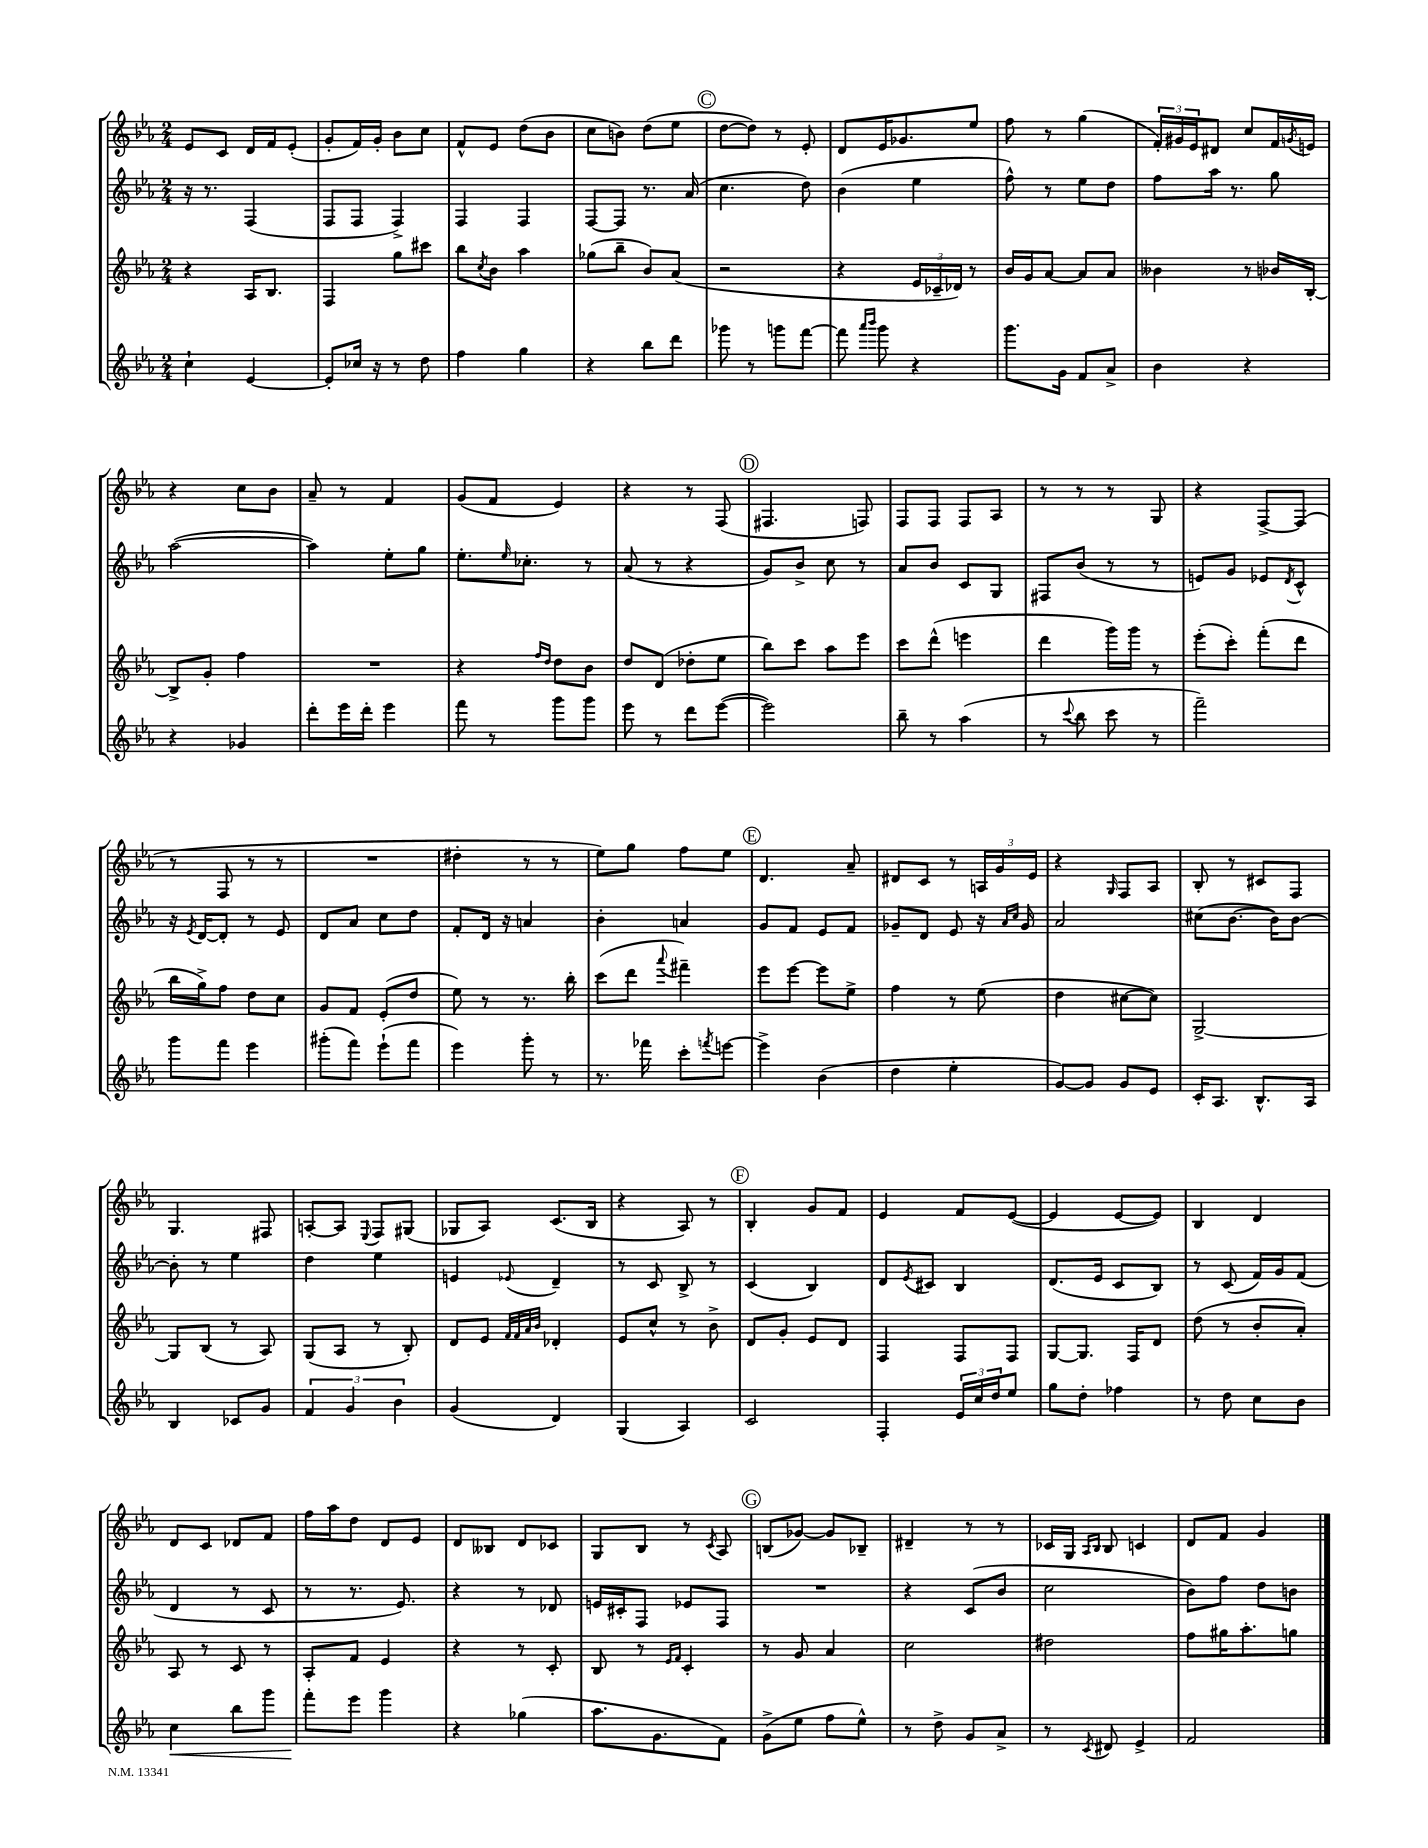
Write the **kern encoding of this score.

**kern	**dynam	**kern	**kern	**kern
*part4	*part4	*part3	*part2	*part1
*staff4	*staff4	*staff3	*staff2	*staff1
*clefG2	*	*clefG2	*clefG2	*clefG2
*k[b-e-a-]	*	*k[b-e-a-]	*k[b-e-a-]	*k[b-e-a-]
*M2/4	*	*M2/4	*M2/4	*M2/4
=16	=16	=16	=16	=16
4cc`\	.	4r	16r	8e-/L
.	.	.	8.r	.
.	.	.	.	8c/J
[4e-/	.	16A-/KL	(4F/	16d/LL
.	.	8.B-/J	.	16f/J
.	.	.	.	(8e-'/J
=17	=17	=17	=17	=17
8e-'/L]	.	4F/	8F/L	8g'/L
16cc-X/Jk	.	.	8F/J	16f/L)
16r	.	.	.	16g'/JJ
8r	.	8gg\L	4F^/)	8b-\L
8dd\	.	8ccc#X\J	.	8cc\J
=18	=18	=18	=18	=18
4ff\	.	8bb-\L	4F/	8f^^/L
.	.	8qcc/	.	.
.	.	8b-\J	.	8e-/J
4gg\	.	4aa-\	4F/	(8dd\L
.	.	.	.	8b-\J
=19	=19	=19	=19	=19
4r	.	(8gg-X\L	[8F/L	8cc\L
.	.	8bb-~\J	8F/J]	8bn\J)
8bb-\L	.	8b-/L)	8.r	(8dd\L
8ddd\J	.	(8a-/J	.	8ee-\J
.	.	.	(16a-/	.
!!LO:REH:place=s1:t=C
=20	=20	=20	=20	=20
8ggg-X\	.	2r	4.cc\	[8dd\L
8r	.	.	.	8dd\J])
8gggn\L	.	.	.	8r
[8fff\J	.	.	8dd\)	8e-'/
=21	=21	=21	=21	=21
8fff\]	.	4r	(4b-\	8d/L
16qqaaa-/LL	.	.	.	.
16qqbbb-/JJ	.	.	.	.
8ggg\	.	.	.	16e-/K
.	.	.	.	8.g-X/
4r	.	24e-/LL	4ee-\	.
.	.	24c-X~/	.	.
.	.	24d-X/JJ)	.	.
.	.	8r	.	8ee-/J
=22	=22	=22	=22	=22
8.ggg\L	.	16b-/LL	8ff^^\)	8ff\
.	.	16g/J	.	.
.	.	[8a-/J	8r	8r
16g\Jk	.	.	.	.
8f/L	.	8a-/L]	8ee-\L	(4gg\
8a-^/J	.	8a-/J	8dd\J	.
=23	=23	=23	=23	=23
4b-\	.	4b--X\	8ff\L	24f'/LL)
.	.	.	.	24g#X/
.	.	.	.	24e-/J
.	.	.	16aa-\Jk	8d#X/J
.	.	.	8.r	.
4r	.	8r	.	8cc/L
.	.	16b-X/LL	8gg\	16f/L
.	.	.	.	8qgn/
.	.	[16B-'/JJ	.	16en/JJ
!!LO:LB:g=z
=24	=24	=24	=24	=24
4r	.	8B-^/L]	([2aa-\	4r
.	.	8g'/J	.	.
4g-X/	.	4ff\	.	8cc\L
.	.	.	.	8b-\J
=25	=25	=25	=25	=25
8ddd'\L	.	2r	4aa-\])	8a-~/
16eee-\L	.	.	.	8r
16ddd'\JJ	.	.	.	.
4eee-\	.	.	8ee-'\L	4f/
.	.	.	8gg\J	.
=26	=26	=26	=26	=26
8fff\	.	4r	8.ee-'\L	(8g/L
8r	.	.	.	8f/J
.	.	.	16qqee-/	.
.	.	.	8.cc-X'\J	.
.	.	16qqff/LL	.	.
.	.	16qqdd/JJ	.	.
8ggg\L	.	8dd\L	.	4e-/)
8ggg\J	.	8b-\J	8r	.
=27	=27	=27	=27	=27
8eee-\	.	8dd/L	(8a-/	4r
8r	.	(8d/J	8r	.
8ddd\L	.	8dd-X'\L	4r	8r
([8eee-\J	.	8ee-\J	.	(8F/
!!LO:REH:place=s1:t=D
=28	=28	=28	=28	=28
2eee-\])	.	8bb-\L)	8g/L)	4.F#X/
.	.	8ccc\J	8b-^/J	.
.	.	8aa-\L	8cc\	.
.	.	8eee-\J	8r	8Fn/)
=29	=29	=29	=29	=29
8bb-~\	.	8ccc\L	8a-/L	8F/L
8r	.	(8ddd^^\J	8b-/J	8F/J
(4aa-\	.	4eeen\	8c/L	8F/L
.	.	.	8G/J	8A-/J
=30	=30	=30	=30	=30
8r	.	4ddd\	8F#X/L	8r
8qqccc/	.	.	.	.
8bb-\	.	.	(8b-/J	8r
8ccc\	.	16ggg\LL)	8r	8r
.	.	16ggg\JJ	.	.
8r	.	8r	8r	8G/
=31	=31	=31	=31	=31
2fff~\)	.	(8eee-'\L	8en/L)	4r
.	.	8ccc'\J)	8g/J	.
.	.	(8fff'\L	8e-X/L	[8F^/L
.	.	.	8qd/	.
.	.	8ddd\J	8c^^/J	(8F/J]
!!LO:LB:g=z
=32	=32	=32	=32	=32
8ggg\L	.	16bb-\LL	16r	8r
.	.	.	8qe-/	.
.	.	16gg^\J)	[16d/KL	.
8fff\J	.	8ff\J	8d'/J]	8F/
4eee-\	.	8dd\L	8r	8r
.	.	8cc\J	8e-/	8r
=33	=33	=33	=33	=33
(8ggg#X'\L	.	8g/L	8d/L	2r
8fff\J)	.	8f/J	8a-/J	.
(8eee-`\L	.	(8e-'/L	8cc\L	.
8fff\J	.	8dd/J	8dd\J	.
=34	=34	=34	=34	=34
4eee-\)	.	8ee-\)	8f'/L	4dd#X'\
.	.	8r	16d/Jk	.
.	.	.	16r	.
8ggg'\	.	8.r	4an/	8r
8r	.	.	.	8r
.	.	16bb-'\	.	.
=35	=35	=35	=35	=35
8.r	.	(8ccc\L	4b-'\	8ee-\L)
.	.	8ddd\J	.	8gg\J
16fff-X\	.	.	.	.
.	.	8qqaaa-/	.	.
8ccc'\L	.	4fff#X~\)	4an/	8ff\L
8qfffn/	.	.	.	.
[8eeen\J	.	.	.	8ee-\J
!!LO:REH:place=s1:t=E
=36	=36	=36	=36	=36
4eee^\]	.	8eee-\L	8g/L	4.d/
.	.	[8eee-\J	8f/J	.
(4b-\	.	8eee-\L]	8e-/L	.
.	.	8ee-^\J	8f/J	8a-~/
=37	=37	=37	=37	=37
4dd\	.	4ff\	8g-X~/L	8d#X/L
.	.	.	8d/J	8c/J
4ee-'\	.	8r	8e-/	8r
.	.	(8ee-\	16r	24An/LL
.	.	.	.	24g/
.	.	.	16qqa-/LL	.
.	.	.	16qqcc/JJ	.
.	.	.	16g-/	.
.	.	.	.	24e-/JJ
=38	=38	=38	=38	=38
[8g/L)	.	4dd\	2a-/	4r
8g/J]	.	.	.	.
.	.	.	.	16qqG/
8g/L	.	[8cc#X\L	.	8F/L
8e-/J	.	8cc#\J])	.	8A-/J
=39	=39	=39	=39	=39
16c'/KL	.	[2G^/	(8cc#X\L	8B-'/
8.A-/J	.	.	.	.
.	.	.	[8.b-\J	8r
8.B-^^/L	.	.	.	8c#X/L
.	.	.	16b-\KL])	.
.	.	.	[8b-\J	8F/J
16A-/Jk	.	.	.	.
!!LO:LB:g=z
=40	=40	=40	=40	=40
4B-/	.	8G/L]	8b-'\]	4.G/
.	.	(8B-/J	8r	.
8c-X/L	.	8r	4ee-\	.
8g/J	.	8A-/)	.	8F#X/
=41	=41	=41	=41	=41
6f/	.	(8G/L	4dd\	[8An'/L
.	.	8A-/J	.	8A/J]
6g/	.	.	.	.
.	.	.	.	8qqE-/
.	.	8r	4ee-\	8F/L
6b-\	.	.	.	.
.	.	8B-'/)	.	(8G#X/J
=42	=42	=42	=42	=42
(4g/	.	8d/L	4en/	8G-X/L
.	.	8e-/J	.	8A-/J)
.	.	32qqf/LLL	.	.
.	.	32qqf/	.	.
.	.	32qqa-/	.	.
.	.	32qqb-/JJJ	8qqe-X/	.
4d/)	.	4d-X'/	4d~/	(8.c/L
.	.	.	.	16B-/Jk
=43	=43	=43	=43	=43
(4G/	.	8e-/L	8r	4r
.	.	8cc^^/J	8c/	.
4A-/)	.	8r	8B-^/	8A-/)
.	.	8b-^\	8r	8r
!!LO:REH:place=s1:t=F
=44	=44	=44	=44	=44
2c/	.	8d/L	(4c/	4B-'/
.	.	8g'/J	.	.
.	.	8e-/L	4B-/)	8g/L
.	.	8d/J	.	8f/J
=45	=45	=45	=45	=45
4F'/	.	4F/	8d/L	4e-/
.	.	.	8qe-/	.
.	.	.	8c#X/J	.
24e-/LL	.	8F/L	4B-/	8f/L
24cc/	.	.	.	.
24dd/J	.	.	.	.
8ee-/J	.	8F/J	.	([8e-/J
=46	=46	=46	=46	=46
8gg\L	.	[8G/L	(8.d/L	4e-/]
8dd'\J	.	8.G/J]	.	.
.	.	.	16e-/Jk	.
4ff-X\	.	.	8c/L	[8e-/L
.	.	16F/KL	.	.
.	.	8d/J	8B-/J)	8e-/J])
=47	=47	=47	=47	=47
8r	.	(8dd\	8r	4B-/
8dd\	.	8r	(8c/	.
8cc\L	.	8b-'/L	16f/LL)	4d/
.	.	.	16g/J	.
8b-\J	.	8a-'/J)	(8f/J	.
!!LO:LB:g=z
=48	=48	=48	=48	=48
!	!LO:HP:b	!	!	!
4cc\	<	8A-/	4d/	8d/L
.	.	8r	.	8c/J
8bb-\L	.	8c/	8r	8d-X/L
8ggg\J	.	8r	8c/	8f/J
=49	=49	=49	=49	=49
8fff'\L	.	8A-'/L	8r	16ff\LL
.	.	.	.	16aa-\J
8eee-\J	[	8f/J	8.r	8dd\J
4ggg\	.	4e-/	.	8d/L
.	.	.	8.e-/)	.
.	.	.	.	8e-/J
=50	=50	=50	=50	=50
4r	.	4r	4r	8d/L
.	.	.	.	8B--X/J
(4gg-X\	.	8r	8r	8d/L
.	.	8c'/	8d-X/	8c-X/J
=51	=51	=51	=51	=51
8.aa-\L	.	8B-/	16en/LL	8G/L
.	.	.	16c#X'/J	.
.	.	8r	8F/J	8B-/J
8.g\	.	.	.	.
.	.	16qqe-/LL	.	.
.	.	16qqf/JJ	.	.
.	.	4c'/	8e-X/L	8r
.	.	.	.	8qc/
8f\J)	.	.	8F/J	8A-/
!!LO:REH:place=s1:t=G
=52	=52	=52	=52	=52
(8g^\L	.	8r	2r	(8Bn/L
8ee-\J	.	8g/	.	[8g-X/J)
8ff\L	.	4a-/	.	8g-/L]
8ee-^^\J)	.	.	.	8B-X~/J
=53	=53	=53	=53	=53
8r	.	2cc\	4r	4d#X~/
8dd^\	.	.	.	.
8g/L	.	.	(8c/L	8r
8a-^/J	.	.	8b-/J	8r
=54	=54	=54	=54	=54
8r	.	2dd#X\	2cc\	16c-X/LL
.	.	.	.	16G/JJ
.	.	.	.	16qqA-/LL
8qc/	.	.	.	16qqB-/JJ
8d#X/	.	.	.	8B-/
4e-^/	.	.	.	4cn/
=55	=55	=55	=55	=55
2f/	.	8ff\L	8b-\L)	8d/L
.	.	16gg#X\K	8ff\J	8f/J
.	.	8.aa-'\	.	.
.	.	.	8dd\L	4g/
.	.	8ggn\J	8bn\J	.
==	==	==	==	==
*-	*-	*-	*-	*-
